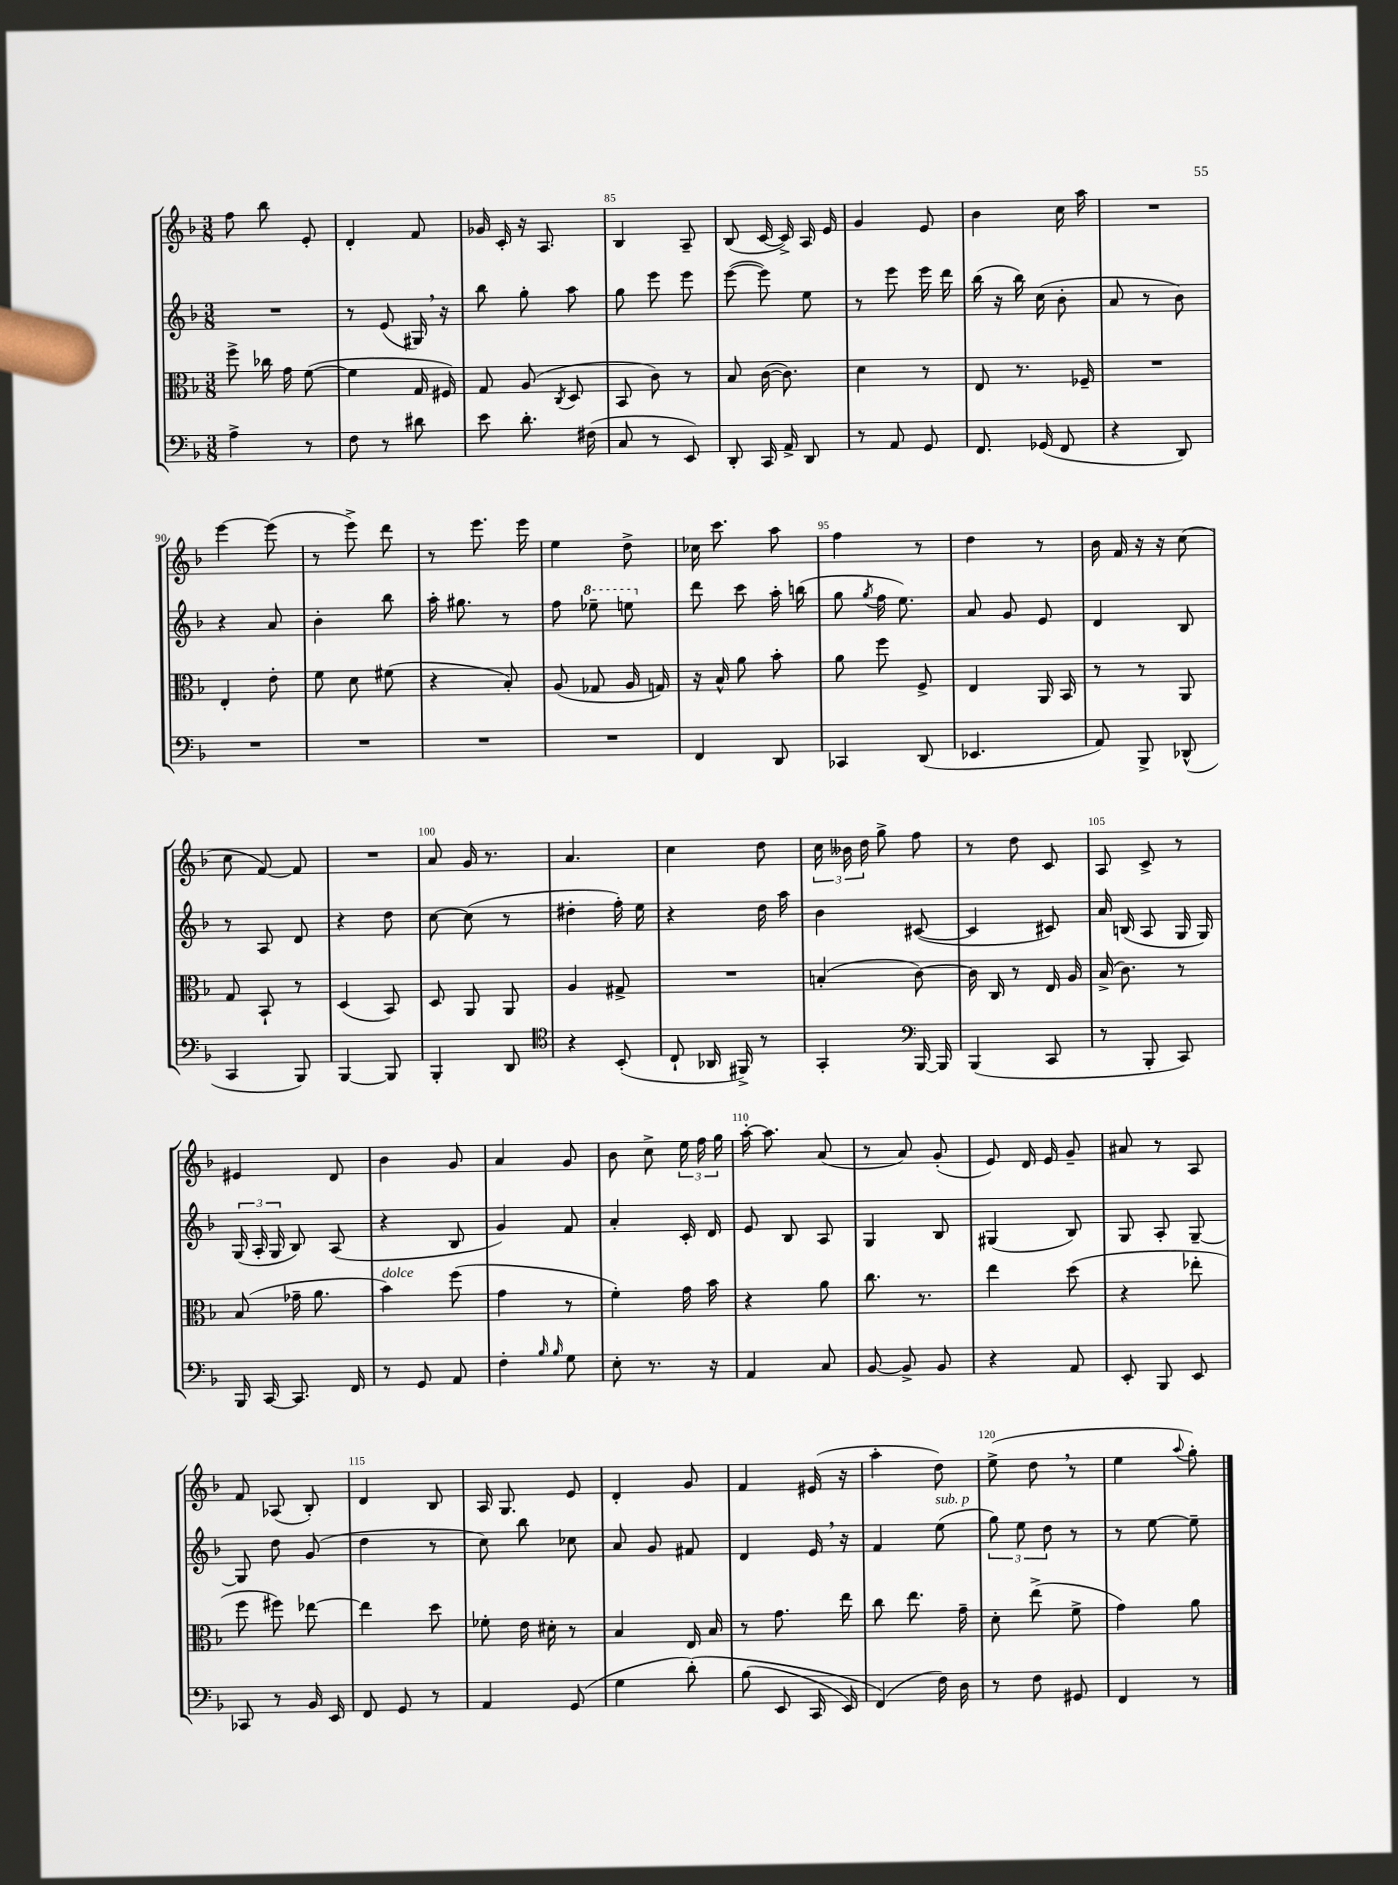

**kern	**kern	**kern	**kern
*part4	*part3	*part2	*part1
*staff4	*staff3	*staff2	*staff1
*clefF4	*clefC3	*clefG2	*clefG2
*k[b-]	*k[b-]	*k[b-]	*k[b-]
*M3/8	*M3/8	*M3/8	*M3/8
=82	=82	=82	=82
4A^\	8ff^\	4.r	8ff\
.	16cc-X\	.	8bb-\
.	16g\	.	.
8r	([8f\	.	8e'/
=83	=83	=83	=83
8F\	4f\]	8r	4d'/
8r	.	(8e/	.
8d#X\	16G/	16G#X,/)	8f/
.	16F#X/)	16r	.
=84	=84	=84	=84
8e\	8G/	8bb-\	16g-X/
.	.	.	16c'/
8.d'\	(8A/	8gg'\	16r
.	.	.	8.A/
.	8qC/	.	.
.	8D/	8aa\	.
(16F#X\	.	.	.
=85	=85	=85	=85
8C/	8BB-/	8gg\	4B-/
8r	8c\)	8eee\	.
8EE/)	8r	8eee\	8A~/
=86	=86	=86	=86
8DD'/	8B-/	([8eee\	(8B-/
16CC/	([16c\	8eee\])	[16c/
16AA^/	8.c\])	.	16c^/])
8DD/	.	8ee\	16A/
.	.	.	16e/
=87	=87	=87	=87
8r	4d\	8r	4g/
8AA/	.	8eee\	.
8GG/	8r	16eee\	8e/
.	.	16ddd\	.
=88	=88	=88	=88
8.FF/	8E/	(16bb-\	4b-\
.	.	16r	.
.	8.r	16bb-\)	.
(16GG-X/	.	(16cc\	.
8FF/	.	8b-'\	16cc\
.	16F-X~/	.	16aa\
=89	=89	=89	=89
4r	4.r	8a/	4.r
.	.	8r	.
8DD/)	.	8b-\)	.
!!LO:LB:g=z
=90	=90	=90	=90
4.r	4E'/	4r	[4eee\
.	8e'\	8a/	(8eee\]
=91	=91	=91	=91
4.r	8f\	4b-'\	8r
.	8d\	.	8eee^\)
.	(8f#X\	8bb-\	8ddd\
=92	=92	=92	=92
4.r	4r	16aa'\	8r
.	.	8.gg#X\	.
.	.	.	8.eee\
.	8B-'/)	8r	.
.	.	.	16eee\
=93	=93	=93	=93
4.r	(8A/	8ff\	4ee\
*	*	*8va	*
.	8G-X/	8eee-X~\	.
.	16A/	8eeen\	8dd^\
.	16Gn/)	.	.
=94	=94	=94	=94
*	*	*X8va	*
4FF/	16r	8ddd\	16cc-X\
.	16B-^^/	.	8.ccc\
.	8a\	8ccc\	.
8DD/	8b-'\	16aa'\	8aa\
.	.	(16bbn\	.
=95	=95	=95	=95
4CC-X/	8a\	8gg\	4ff\
.	.	8qgg/	.
.	8ff\	16ff\	.
.	.	8.ee\)	.
(8DD/	8F^/	.	8r
=96	=96	=96	=96
4.EE-X/	4E/	8a/	4dd\
.	.	8g/	.
.	16AA/	8e/	8r
.	16BB-/	.	.
=97	=97	=97	=97
8AA/)	8r	4d/	16b-\
.	.	.	16f/
8BBB-^/	8r	.	16r
.	.	.	16r
(8DD-X^^/	8AA/	8B-/	(8cc\
!!LO:LB:g=z
=98	=98	=98	=98
4CC/	8G/	8r	8cc\
.	8BB-`/	8A/	[8f/)
8BBB-/)	8r	8d/	8f/]
=99	=99	=99	=99
[4BBB-/	(4D/	4r	4.r
8BBB-/]	8BB-/)	8dd\	.
=100	=100	=100	=100
4BBB-'/	8D/	[8cc\	8a/
.	8AA/	(8cc\]	16g/
.	.	.	8.r
8DD/	8AA/	8r	.
=101	=101	=101	=101
*clefC4	*	*	*
4r	4A/	4dd#X'\	4.a/
(8BB-'/	8G#X^/	16ff'\)	.
.	.	16ee\	.
=102	=102	=102	=102
8C`/	4.r	4r	4cc\
16AA-X/	.	.	.
16FF#X^/)	.	.	.
8r	.	16dd\	8dd\
.	.	16aa\	.
=103	=103	=103	=103
4GG'/	(4Bn'/	4b-\	24cc\
.	.	.	24b--X\
.	.	.	24dd\
.	.	.	8gg^\
*clefF4	*	*	*
[16BBB-/	[8c\)	([8c#X/	8ff\
16BBB-/]	.	.	.
=104	=104	=104	=104
(4BBB-/	16c\]	4c#/]	8r
.	16C/	.	.
.	8r	.	8dd\
8CC/	16E/	8c#X/)	8c/
.	16A/	.	.
=105	=105	=105	=105
8r	(16B-^/	16a/	8A/
.	8.c\)	(16Bn/	.
8BBB-'/	.	8A/	8c^/
8CC/)	8r	16G/	8r
.	.	16G/)	.
!!LO:LB:g=z
=106	=106	=106	=106
16BBB-/	(8B-/	(24G/	4e#X/
.	.	24A'/	.
[16CC/	.	.	.
.	.	24G/	.
8.CC/]	16g-X~\	8B-/)	.
.	8.a\	.	.
.	.	(8A/	8d/
16FF/	.	.	.
=107	=107	=107	=107
!	!LO:TX:a:i:t=dolce	!	!
8r	4b-\)	4r	4b-\
8GG/	.	.	.
8AA/	(8ff\	8B-/	8g/
=108	=108	=108	=108
4F'\	4g\	4g/)	4a/
16qqB-/	.	.	.
16qqB-/	.	.	.
8G\	8r	8f/	8g/
=109	=109	=109	=109
8E'\	4f'\)	4a'/	8b-\
8.r	.	.	8cc^\
.	16g\	16c'/	24ee\
.	.	.	24ff\
16r	16b-\	16d/	.
.	.	.	24gg\
=110	=110	=110	=110
4AA/	4r	8e/	[16aa'\
.	.	.	8.aa\]
.	.	8B-/	.
8C/	8a\	8A/	(8a/
=111	=111	=111	=111
[8BB-/	8.cc\	4G/	8r
8BB-^/]	.	.	8a/)
.	8.r	.	.
8BB-/	.	8B-/	(8g'/
=112	=112	=112	=112
4r	4ee\	(4G#X/	8e/)
.	.	.	16d/
.	.	.	16e/
8AA/	(8dd\	8B-/)	8g~/
=113	=113	=113	=113
8EE'/	4r	8G/	8a#X/
8BBB-/	.	8A'/	8r
8EE/	8ee-X'\	[8G~/	8A/
!!LO:LB:g=z
=114	=114	=114	=114
8CC-X/	8ff\	8G/]	8f/
8r	8ff#X\)	8dd\	(8A-X/
16BB-/	[8ee-X\	(8g/	8B-'/)
16EE/	.	.	.
=115	=115	=115	=115
8FF/	4ee-\]	4dd\	4d/
8GG/	.	.	.
8r	8dd\	8r	8B-/
=116	=116	=116	=116
4AA/	8f-X'\	8cc\)	16A/
.	.	.	8.G/
.	16e\	8bb-\	.
.	16d#X'\	.	.
(8GG/	8r	8cc-X\	8e/
=117	=117	=117	=117
4G\	4B-/	8a/	4d'/
.	.	8g/	.
(8d'\)	16E/	8f#X/	8g/
.	16B-/	.	.
=118	=118	=118	=118
(8B-\	8r	4d/	4f/
8EE/	8.g\	.	.
16CC/	.	16e,/	(16e#X/
16EE/)	16ee\	16r	16r
=119	=119	=119	=119
(4FF/)	8cc\	4f/	4aa'\
.	8.ee\	.	.
!	!	!LO:TX:a:i:t=sub. p	!
16F\)	.	(8ee\	8dd\)
16D\	16g~\	.	.
=120	=120	=120	=120
8r	8d'\	12gg\)	(8ee^\
.	.	12ee\	.
8F\	(8ee^\	.	8dd,\
.	.	12dd\	.
8GG#X/	8f^\	8r	8r
=121	=121	=121	=121
4FF/	4g\)	8r	4ee\
.	.	[8ee\	.
.	.	.	8qqaa/
8r	8a\	8ee~\]	8gg'\)
==	==	==	==
*-	*-	*-	*-
